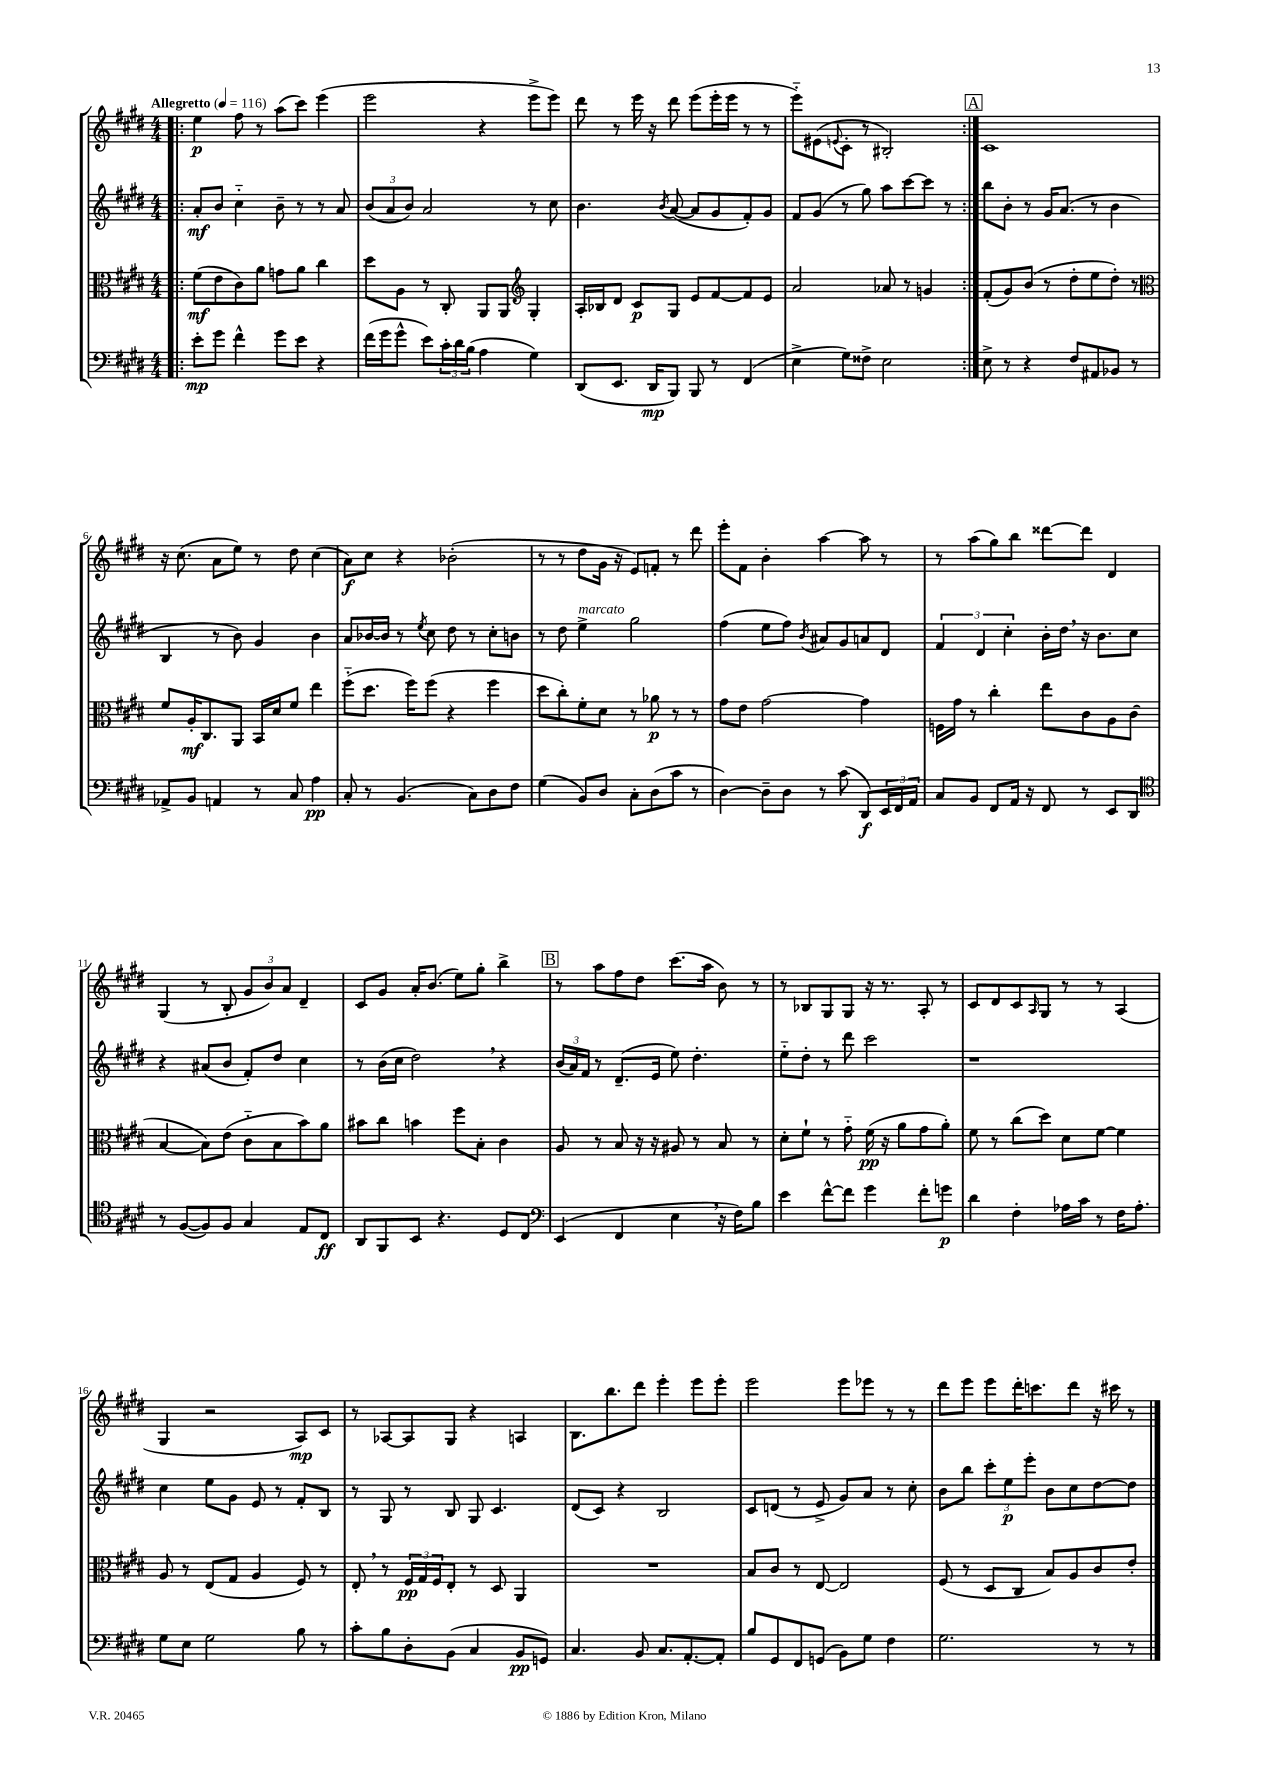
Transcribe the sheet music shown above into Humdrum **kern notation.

**kern	**kern	**kern	**kern
*staff4	*staff3	*staff2	*staff1
*clefF4	*clefC3	*clefG2	*clefG2
*k[f#c#g#d#]	*k[f#c#g#d#]	*k[f#c#g#d#]	*k[f#c#g#d#]
*M4/4	*M4/4	*M4/4	*M4/4
*MM116	*MM116	*MM116	*MM116
=!|:	=!|:	=!|:	=!|:
8e'	(8f#	8a'	4ee
8g#	8e	8b	.
4f#^^	8c#)	4cc#'~	8ff#
.	8a	.	8r
8g#	8g	8b~	(8aa
8e	8a	8r	8ccc#)
4r	4cc#	8r	(4eee
.	.	8a	.
=	=	=	=
(16f#	8dd#	(12b	2eee
16g#	.	.	.
.	.	12a	.
8g#^^	8A	.	.
.	.	12b)	.
8e)	8r	2a	.
24c#'	8C#'	.	.
24d#	.	.	.
(24B	.	.	.
4A	8AA	.	4r
.	8AA	.	.
*	*clefG2	*	*
4G#)	4G#'	8r	8eee^
.	.	8cc#	8eee)
=	=	=	=
(8DD#	16A'	4.b	8ddd#
.	16B-	.	.
8.EE	8d#	.	8r
.	8c#	.	16eee
16DD#	.	.	16r
.	.	8qb	.
8BBB)	8G#	([8a	8ddd#
8BBB	8e	8a]	(8eee
8r	[8f#	8g#	16eee'
.	.	.	16eee
(4FF#	8f#]	8f#')	8r
.	8e	8g#	8r
=	=	=	=
4E^	2a	8f#	8eee'~)
.	.	(8g#	(8e#
.	.	.	8qqe
8G#)	.	8r	8c#'
8F##^	.	8gg#)	8r
2E	8a-	8aa	2B#')
.	8r	[8ccc#	.
.	4g	8ccc#]	.
.	.	8r	.
=:|!	=:|!	=:|!	=:|!
8E^	(8f#'	8bb	1c#
8r	8g#)	8b'	.
4r	(8b	8r	.
.	8r	16g#	.
.	.	(8.a	.
8F#	8dd#'	.	.
8AA#	8ee	8r	.
8BB-	8dd#')	4b	.
8r	8r	.	.
=	=	=	=
*	*clefC3	*	*
8AA-^	8f#	4B	16r
.	.	.	(8.cc#
8BB	16A'	.	.
.	8.C#	.	.
4AA	.	8r	8a
.	8AA	8b)	8ee)
8r	16BB	4g#	8r
.	16d#	.	.
8C#	8f#	.	8dd#
4A	4ee	4b	(4cc#
=	=	=	=
8C#'	(8ff#'~	8a	8a)
8r	8.dd#	[16b-	8cc#
.	.	16b-]	.
(4.BB	.	8r	4r
.	16ff#)	.	.
.	.	8qee	.
.	(8ff#	8cc#	.
.	4r	8dd#	(2b-'
8C#)	.	8r	.
8D#	4ff#	8cc#'	.
8F#	.	8b	.
=	=	=	=
(4G#	8dd#	8r	8r
.	8cc#')	8dd#	8r
8BB)	8f#'	4ee^	8dd#
8D#	8d#	.	16g#
.	.	.	16r
8C#'	8r	2gg#	8e)
(8D#	8a-	.	8f'
8c#	8r	.	8r
8r	8r	.	8ddd#
=	=	=	=
[4D#)	8g#	(4ff#	8eee'
.	8e	.	8f#
8D#~]	[2g#	8ee	4b'
8D#	.	8ff#)	.
.	.	8qb	.
8r	.	8a#	[4aa
(8c#	.	8g#	.
8DD#)	4g#]	8a	8aa]
24EE	.	8d#	8r
24FF#	.	.	.
24AA	.	.	.
=	=	=	=
8C#	16F	6f#	8r
.	16g#	.	.
8BB	8r	.	(8aa
.	.	6d#	.
8FF#	4cc#'	.	8gg#)
.	.	6cc#'	.
16AA	.	.	8bb
16r	.	.	.
8FF#	8ee	16b'	[8ddd##
.	.	16dd#	.
8r	8c#	16r	8ddd##]
.	.	8.b	.
8EE	8A	.	4d#
8DD#	(8c#	8cc#	.
=	=	=	=
*clefC4	*	*	*
8r	[4B	4r	(4G#
([8F#	.	.	.
8F#])	8B])	(8a#	8r
8F#	(8e	8b	8B'
4G#	8c#'~	8f#')	12g#
.	.	.	12b)
.	8B	8dd#	.
.	.	.	12a
8E	8b)	4cc#	4d#~
8C#	8a	.	.
=	=	=	=
8AA	8b#	8r	8c#
8FF#	8cc#	(16b	8g#
.	.	16cc#	.
8BB	4b	2dd#)	16a'
.	.	.	(8.b
4.r	.	.	.
.	8ff#	.	8ee)
.	8B'	.	8gg#'
8D#	4c#	4r	4bb^
8C#	.	.	.
=	=	=	=
*clefF4	*	*	*
(4EE	8A	(24b	8r
.	.	24a)	.
.	.	24f#	.
.	8r	8r	8aa
4FF#	8B	(8.d#~	8ff#
.	16r	.	8dd#
.	16r	16e	.
4E	8A#	8ee)	(8.ccc#
.	8r	4.dd#'	.
.	.	.	16aa
16r	8B	.	8b)
16F#)	.	.	.
8B	8r	.	8r
=	=	=	=
4e	8d#'	8ee'~	8r
.	8f#`	8dd#'	8B-
[8f#^^	8r	8r	8G#
8f#]	8g#'~	8ddd#	8G#
4g#	(16f#	2ccc#	16r
.	16r	.	8.r
.	8a	.	.
8f#'	8g#	.	8A'
8g	8a')	.	8r
=	=	=	=
4d#	8f#	1r	8c#
.	8r	.	8d#
4F#'	(8cc#	.	8c#
.	.	.	16qqA
.	8dd#)	.	8G#
16A-	8d#	.	8r
16c#	.	.	.
8r	[8f#	.	8r
16F#	4f#]	.	(4A
8.A-'	.	.	.
=	=	=	=
8G#	8A	4cc#	4G#
8E	8r	.	.
2G#	(8E	8ee	2r
.	8G#	8g#	.
.	4A	8e	.
.	.	8r	.
8B	8F#)	8f#'	8A)
8r	8r	8B	8c#
=	=	=	=
8c#'	8E'	8r	8r
8B	8r	8G#	[8A-
8D#'	24F#	8r	8A-]
.	24G#	.	.
.	24F#	.	.
(8BB	8E'	8B	8G#
4C#	8r	8G#	4r
.	8D#	4.c#	.
8BB	4AA	.	4A
8GG)	.	.	.
=	=	=	=
4.C#	1r	(8d#	8.B
.	.	8c#)	.
.	.	.	8.bb
.	.	4r	.
8BB	.	.	8ddd#
8.C#	.	2B	4eee'
[8.AA'	.	.	.
.	.	.	8eee
8AA']	.	.	8eee'
=	=	=	=
8B	8B	8c#	2eee
8GG#	8c#	(8d	.
8FF#	8r	8r	.
(8GG	[8E	8e^	.
8BB)	2E]	8g#)	8eee
8G#	.	8a	8eee-
4F#	.	8r	8r
.	.	8cc#'	8r
=	=	=	=
2.G#	(8F#	8b	8ddd#
.	8r	8bb	8eee
.	8D#	12ccc#'	8eee
.	.	12ee	.
.	8C#	.	16ddd#'
.	.	12eee'	.
.	.	.	8.ccc
.	8B)	8b	.
.	8A	8cc#	8ddd#
8r	8c#	[8dd#	16r
.	.	.	16ccc#
8r	8e'	8dd#]	8r
==	==	==	==
*-	*-	*-	*-
